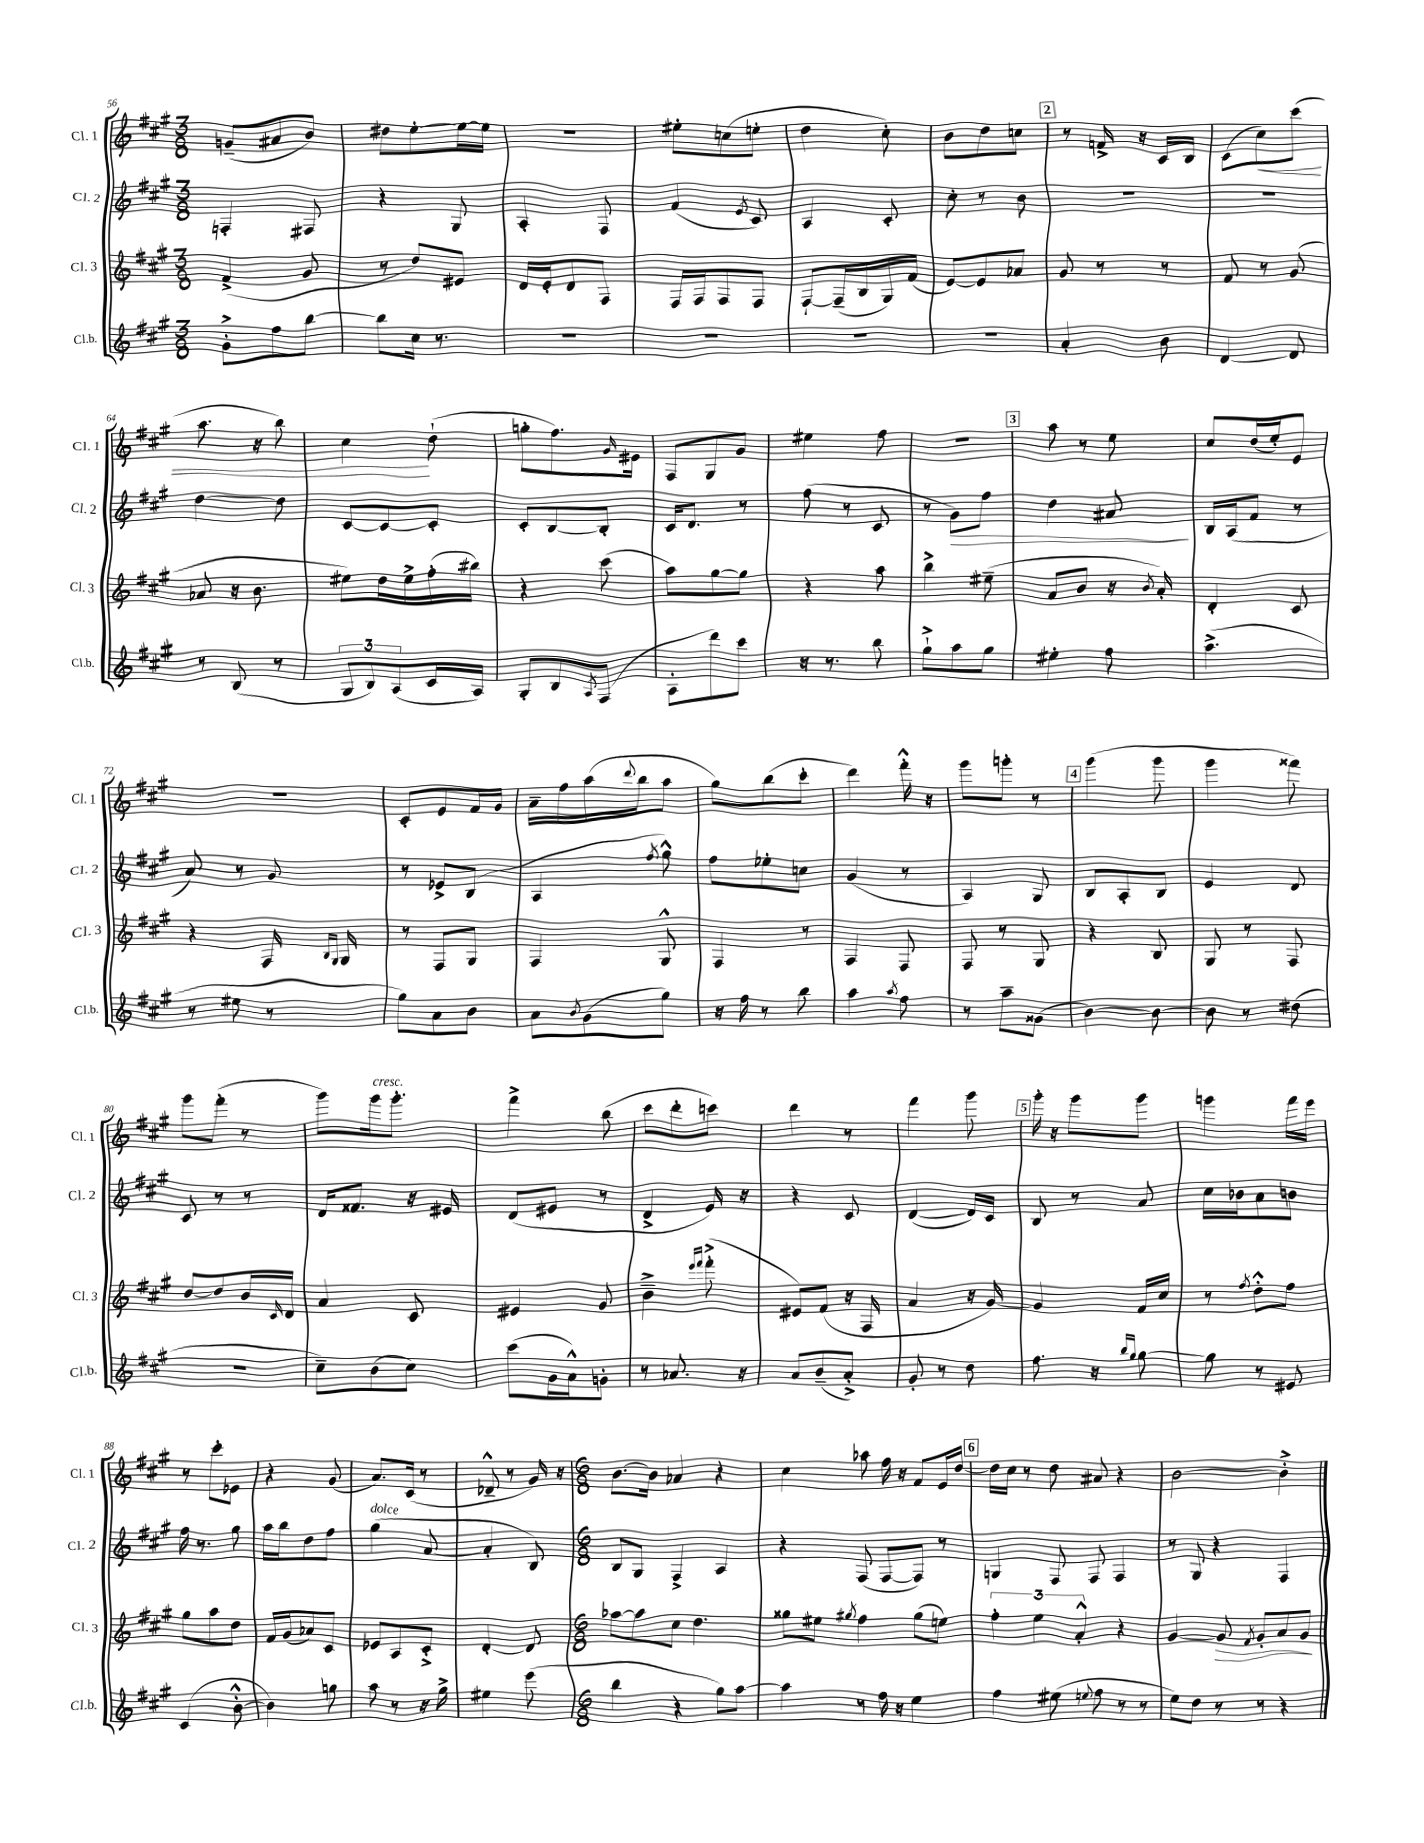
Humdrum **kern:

**kern	**kern	**dynam	**kern	**dynam	**kern	**dynam
*part4	*part3	*part3	*part2	*part2	*part1	*part1
*staff4	*staff3	*staff3	*staff2	*staff2	*staff1	*staff1
*I"Cl.b.	*I"Cl. 3	*	*I"Cl. 2	*	*I"Cl. 1	*
*I'Cl.b.	*I'Cl. 3	*	*I'Cl. 2	*	*I'Cl. 1	*
*clefG2	*clefG2	*	*clefG2	*	*clefG2	*
*k[f#c#g#]	*k[f#c#g#]	*	*k[f#c#g#]	*	*k[f#c#g#]	*
*M3/8	*M3/8	*	*M3/8	*	*M3/8	*
=56	=56	=56	=56	=56	=56	=56
8g#'^\L	(4f#^/	.	4Fn'/	.	(8gn~/L	.
8ff#\	.	.	.	.	8a#X/	.
[8bb\J	8g#/	.	8F#X/	.	8b/J)	.
=57	=57	=57	=57	=57	=57	=57
8bb\L]	8r	.	4r	.	8dd#X\L	.
16cc#\Jk	8dd/L)	.	.	.	[8ee'\	.
8.r	.	.	.	.	.	.
.	8e#X/J	.	8G#/	.	16ee\L_	.
.	.	.	.	.	16ee\JJ]	.
=58	=58	=58	=58	=58	=58	=58
4.r	16d/LL	.	4A'/	.	4.r	.
.	16e'/J	.	.	.	.	.
.	8d/	.	.	.	.	.
.	8F#/J	.	8F#/	.	.	.
=59	=59	=59	=59	=59	=59	=59
4.r	16F#/LL	.	(4f#/	.	8ee#X'\L	.
.	16F#/J	.	.	.	.	.
.	8F#/	.	.	.	(8ccn\	.
.	.	.	8qe/	.	.	.
.	8F#/J	.	8c#/)	.	8een'\J	.
=60	=60	=60	=60	=60	=60	=60
4.r	[8F#`/L	.	4A/	.	4dd\	.
.	(16F#~/L]	.	.	.	.	.
.	16B/	.	.	.	.	.
.	16G#/)	.	8c#'/	.	8cc#'\)	.
.	(16f#/JJ	.	.	.	.	.
=61	=61	=61	=61	=61	=61	=61
4.r	[8e/L)	.	8cc#'\	.	8b\L	.
.	8e/]	.	8r	.	8dd\	.
.	8a-X/J	.	8b\	.	8ccn\J	.
!!LO:REH:place=s1:t=2
=62	=62	=62	=62	=62	=62	=62
4a'/	8g#/	.	4.r	.	8r	.
.	8r	.	.	.	16fn^/	.
.	.	.	.	.	16r	.
8b\	8r	.	.	.	16c#/LL	.
.	.	.	.	.	16B/JJ	.
=63	=63	=63	=63	=63	=63	=63
[4d/	8f#/	.	4.r	.	(8c#\L	.
!	!	!	!	!	!	!LO:HP:b
.	8r	.	.	.	8cc#\)	<
8d/]	(8g#/	.	.	.	(8ccc#\J	.
!!LO:LB:g=z
=64	=64	=64	=64	=64	=64	=64
8r	8a-X/	.	[4dd\	.	8.aa\	.
(8B/	16r	.	.	.	.	.
.	8.b\	.	.	.	16r	.
8r	.	.	8dd\]	.	8bb\)	.
=65	=65	=65	=65	=65	=65	=65
12G#/L	8ee#X\L)	.	[8c#/L	.	4cc#\	.
12B/)	.	.	.	.	.	.
.	16dd\L	.	8c#/_	.	.	.
(12A/	.	.	.	.	.	.
.	16ee#^\	.	.	.	.	.
16c#/L	(16ff#'\	.	8c#'/J]	.	(8dd`\	[
16A/JJ)	16bb#X\JJ)	.	.	.	.	.
=66	=66	=66	=66	=66	=66	=66
8G#'/L	4r	.	8c#'/L	.	8ggn'\L	.
8B/	.	.	[8B/	.	8.ff#\)	.
8qA/	.	.	.	.	.	.
(8F#/J	(8ccc#\	.	8B'/J]	.	.	.
.	.	.	.	.	16qqg#/	.
.	.	.	.	.	16e#X\Jk	.
=67	=67	=67	=67	=67	=67	=67
8A'\L	8aa\L)	.	16c#/KL	.	8F#/L	.
.	.	.	8.d/J	.	.	.
8ddd\)	[8gg#\	.	.	.	8G#/	.
8ccc#\J	8gg#\J]	.	8r	.	8g#/J	.
=68	=68	=68	=68	=68	=68	=68
16r	4r	.	(8ff#\	.	4ee#X\	.
8.r	.	.	.	.	.	.
.	.	.	8r	.	.	.
8bb\	8aa\	.	8c#/	.	8ff#\	.
=69	=69	=69	=69	=69	=69	=69
8gg#`^\L	4bb^\	.	8r	.	4.r	.
!	!	!	!	!LO:HP:b	!	!
8aa\	.	.	8g#\L)	>	.	.
8gg#\J	(8ee#X~\	.	8ff#\J	.	.	.
!!LO:REH:place=s1:t=3
=70	=70	=70	=70	=70	=70	=70
4ee#X'\	8a/L	.	4dd\	.	8aa\	.
.	8b/J	.	.	.	8r	.
8ff#\	16r	.	8a#X/	.	8ee\	.
.	8qb/	.	.	.	.	.
.	16a'/)	.	.	.	.	.
.	.	.	.	]	.	.
=71	=71	=71	=71	=71	=71	=71
(4.aa^\	4d'/	.	16B/LL	.	8cc#/L	.
.	.	.	(16A/J	.	.	.
.	.	.	8f#/J	.	(16dd/L	.
.	.	.	.	.	16ee'/J)	.
.	8c#/	.	8r	.	8e/J	.
!!LO:LB:g=z
=72	=72	=72	=72	=72	=72	=72
8r	4r	.	8a/)	.	4.r	.
8ee#X\	.	.	8r	.	.	.
8r	16F#/	.	8g#/	.	.	.
.	16qqB/LL	.	.	.	.	.
.	16qqG#/JJ	.	.	.	.	.
.	16G#/	.	.	.	.	.
=73	=73	=73	=73	=73	=73	=73
8gg#\L)	8r	.	8r	.	8c#'/L	.
8a\	8F#/L	.	8e-X^/L	.	8e/	.
8b\J	8G#/J	.	(8B/J	.	16f#/L	.
.	.	.	.	.	16g#/JJ	.
=74	=74	=74	=74	=74	=74	=74
8a\L	4F#/	.	4A/	.	16a~\LL	.
.	.	.	.	.	16ff#\	.
8qb/	.	.	.	.	.	.
(8g#\	.	.	.	.	(16aa\	.
.	.	.	.	.	8qqddd/	.
.	.	.	.	.	16bb\J	.
.	.	.	8qff#/	.	.	.
8gg#\J)	8G#^^/	.	8gg#^^\)	.	8aa\J	.
=75	=75	=75	=75	=75	=75	=75
16r	4F#/	.	8ff#\L	.	8gg#\L)	.
16ff#\	.	.	.	.	.	.
8r	.	.	8ee-X'\	.	(8bb\	.
8bb\	8r	.	8ccn\J	.	8ccc#'\J	.
=76	=76	=76	=76	=76	=76	=76
4aa\	4F#/	.	(4g#/	.	4ddd\)	.
8qaa/	.	.	.	.	.	.
8ff#\	8F#/	.	8r	.	16fff#'^^\	.
.	.	.	.	.	16r	.
=77	=77	=77	=77	=77	=77	=77
8r	8F#/	.	4A/)	.	8ggg#\L	.
8aa~\L	8r	.	.	.	8gggn'\J	.
(8g##X\J	8G#/	.	8G#/	.	8r	.
!!LO:REH:place=s1:t=4
=78	=78	=78	=78	=78	=78	=78
[4b\)	4r	.	8B/L	.	(4ggg#\	.
.	.	.	8A'/	.	.	.
8b\_	8B/	.	8B/J	.	8ggg#\	.
=79	=79	=79	=79	=79	=79	=79
8b\]	8G#/	.	4e/	.	4ggg#\	.
8r	8r	.	.	.	.	.
(8dd#X\	8F#/	.	8d/	.	8fff##X\)	.
!!LO:LB:g=z
=80	=80	=80	=80	=80	=80	=80
4.r	[8dd/L	.	8c#/	.	8ggg#\L	.
.	8dd/]	.	8r	.	(8fff#'\J	.
.	16b/L	.	8r	.	8r	.
.	16qqc#/	.	.	.	.	.
.	16d/JJ	.	.	.	.	.
=81	=81	=81	=81	=81	=81	=81
8cc#~\L)	4a/	.	16d/KL	.	8ggg#\L)	.
.	.	.	8.f##X/J	.	.	.
!	!	!	!	!	!LO:TX:a:i:t=cresc.	!
(8b\	.	.	.	.	16ggg#\k	.
.	.	.	.	.	8.ggg#'\J	.
8cc#\J)	8c#/	.	16r	.	.	.
.	.	.	16e#X/	.	.	.
=82	=82	=82	=82	=82	=82	=82
(8ccc#\L	4e#X/	.	(8d/L	.	4fff#^\	.
16g#\L	.	.	8e#X/J	.	.	.
16a^^\J)	.	.	.	.	.	.
8gn'\J	8g#/	.	8r	.	(8bb\	.
=83	=83	=83	=83	=83	=83	=83
8r	4b~^\	.	4d^/	.	8ccc#\L	.
8.a-X/	.	.	.	.	8ddd'\	.
.	16qqeee/LL	.	.	.	.	.
.	16qqfff#/JJ	.	.	.	.	.
.	(8fff#'^\	.	16e/)	.	8cccn\J)	.
16r	.	.	16r	.	.	.
=84	=84	=84	=84	=84	=84	=84
8a/L	8e#X/L)	.	4r	.	4ddd\	.
(8b~/	(8f#/J	.	.	.	.	.
8a'^/J)	16r	.	8c#/	.	8r	.
.	16F#/	.	.	.	.	.
=85	=85	=85	=85	=85	=85	=85
8g#'/	4a/	.	([4d/	.	4fff#\	.
8r	.	.	.	.	.	.
8dd\	16r	.	16d/LL])	.	8ggg#\	.
.	[16g#/)	.	16c#/JJ	.	.	.
!!LO:REH:place=s1:t=5
=86	=86	=86	=86	=86	=86	=86
8.ff#\	4g#/]	.	8B/	.	16ggg#'\	.
.	.	.	.	.	16r	.
.	.	.	8r	.	8ggg#\L	.
16r	.	.	.	.	.	.
16qqbb/LL	.	.	.	.	.	.
16qqgg#/JJ	.	.	.	.	.	.
[8gg#\	16f#/LL	.	8a/	.	8ggg#\J	.
.	16cc#/JJ	.	.	.	.	.
=87	=87	=87	=87	=87	=87	=87
8gg#\]	8r	.	16cc#\LL	.	4gggn\	.
.	.	.	16b-X\J	.	.	.
.	8qff#/	.	.	.	.	.
8r	8dd'^^\L	.	8a\	.	.	.
8e#X/	8ff#\J	.	8bn\J	.	16fff#\LL	.
.	.	.	.	.	16eee\JJ	.
!!LO:LB:g=z
=88	=88	=88	=88	=88	=88	=88
(4c#/	8gg#\L	.	16ff#\	.	8r	.
.	.	.	8.r	.	.	.
.	8aa\	.	.	.	8ccc#'\L	.
[8b'^^\	8dd\J	.	8gg#\	.	8e-X\J	.
=89	=89	=89	=89	=89	=89	=89
4b\])	16f#/LL	.	16aa\LL	.	4r	.
.	(16g#/J	.	16bb\J	.	.	.
.	8a-X/)	.	8dd\	.	.	.
8ggn\	8c#/J	.	8ff#\J	.	(8g#/	.
=90	=90	=90	=90	=90	=90	=90
!	!	!	!LO:TX:a:i:t=dolce	!	!	!
8aa\	8e-X/L	.	(4gg#\	.	8.a/L)	.
8r	8A/	.	.	.	.	.
.	.	.	.	.	(16c#/Jk	.
16r	8c#'^/J	.	[8a/	.	8r	.
16gg#^\	.	.	.	.	.	.
=91	=91	=91	=91	=91	=91	=91
4ee#X\	[4d'/	.	4a'/]	.	8d-X~^^/	.
.	.	.	.	.	8r	.
(8eee\	8d/]	.	8B/)	.	16g#/)	.
.	.	.	.	.	16r	.
=92	=92	=92	=92	=92	=92	=92
*M6/8	*M6/8	*	*M6/8	*	*M6/8	*
4bb\	[8aa-X\L	.	8B/L	.	[8.b\L	.
.	8aa-\]	.	8G#/J	.	.	.
.	.	.	.	.	16b\Jk]	.
4r	8cc#\J	.	4F#^/	.	4a-X/	.
.	4.dd\	.	.	.	.	.
8gg#\L)	.	.	4A/	.	4r	.
[8aa\J	.	.	.	.	.	.
=93	=93	=93	=93	=93	=93	=93
4aa\]	8gg##X\L	.	4r	.	4cc#\	.
.	8ee#X\J	.	.	.	.	.
.	8qgg#X/	.	.	.	.	.
8r	4ff#\	.	(8F#/	.	8aa-X\	.
16ff#\	.	.	[8F#/L	.	16ff#\	.
16r	.	.	.	.	16r	.
4ee\	(8gg#\L	.	8F#/J])	.	8f#/L	.
.	8een\J)	.	8r	.	16e/L	.
.	.	.	.	.	[16dd/JJ	.
!!LO:REH:place=s1:t=6
=94	=94	=94	=94	=94	=94	=94
4ff#\	6ff#'\	.	4Gn/	.	16dd\LL]	.
.	.	.	.	.	16cc#\JJ	.
.	.	.	.	.	8r	.
.	6ee\	.	.	.	.	.
(8ee#X\	.	.	8F#/	.	8dd\	.
.	6a'^^/	.	.	.	.	.
8qqeen/	.	.	.	.	.	.
8ff#\	.	.	8F#/	.	8a#X/	.
8r	4r	.	4F#/	.	4r	.
8r	.	.	.	.	.	.
=95	=95	=95	=95	=95	=95	=95
8ee\L)	[4g#/	.	8r	.	[2b\	.
8dd\J	.	.	8G#/	.	.	.
!	!	!LO:HP:b	!	!	!	!
8r	8g#/]	>	4r	.	.	.
.	8qf#/	.	.	.	.	.
8r	8g#'/L	.	.	.	.	.
4r	8a/	.	4F#/	.	4b'^\]	.
.	8g#/J	.	.	.	.	.
.	.	]	.	.	.	.
==	==	==	==	==	==	==
*-	*-	*-	*-	*-	*-	*-
